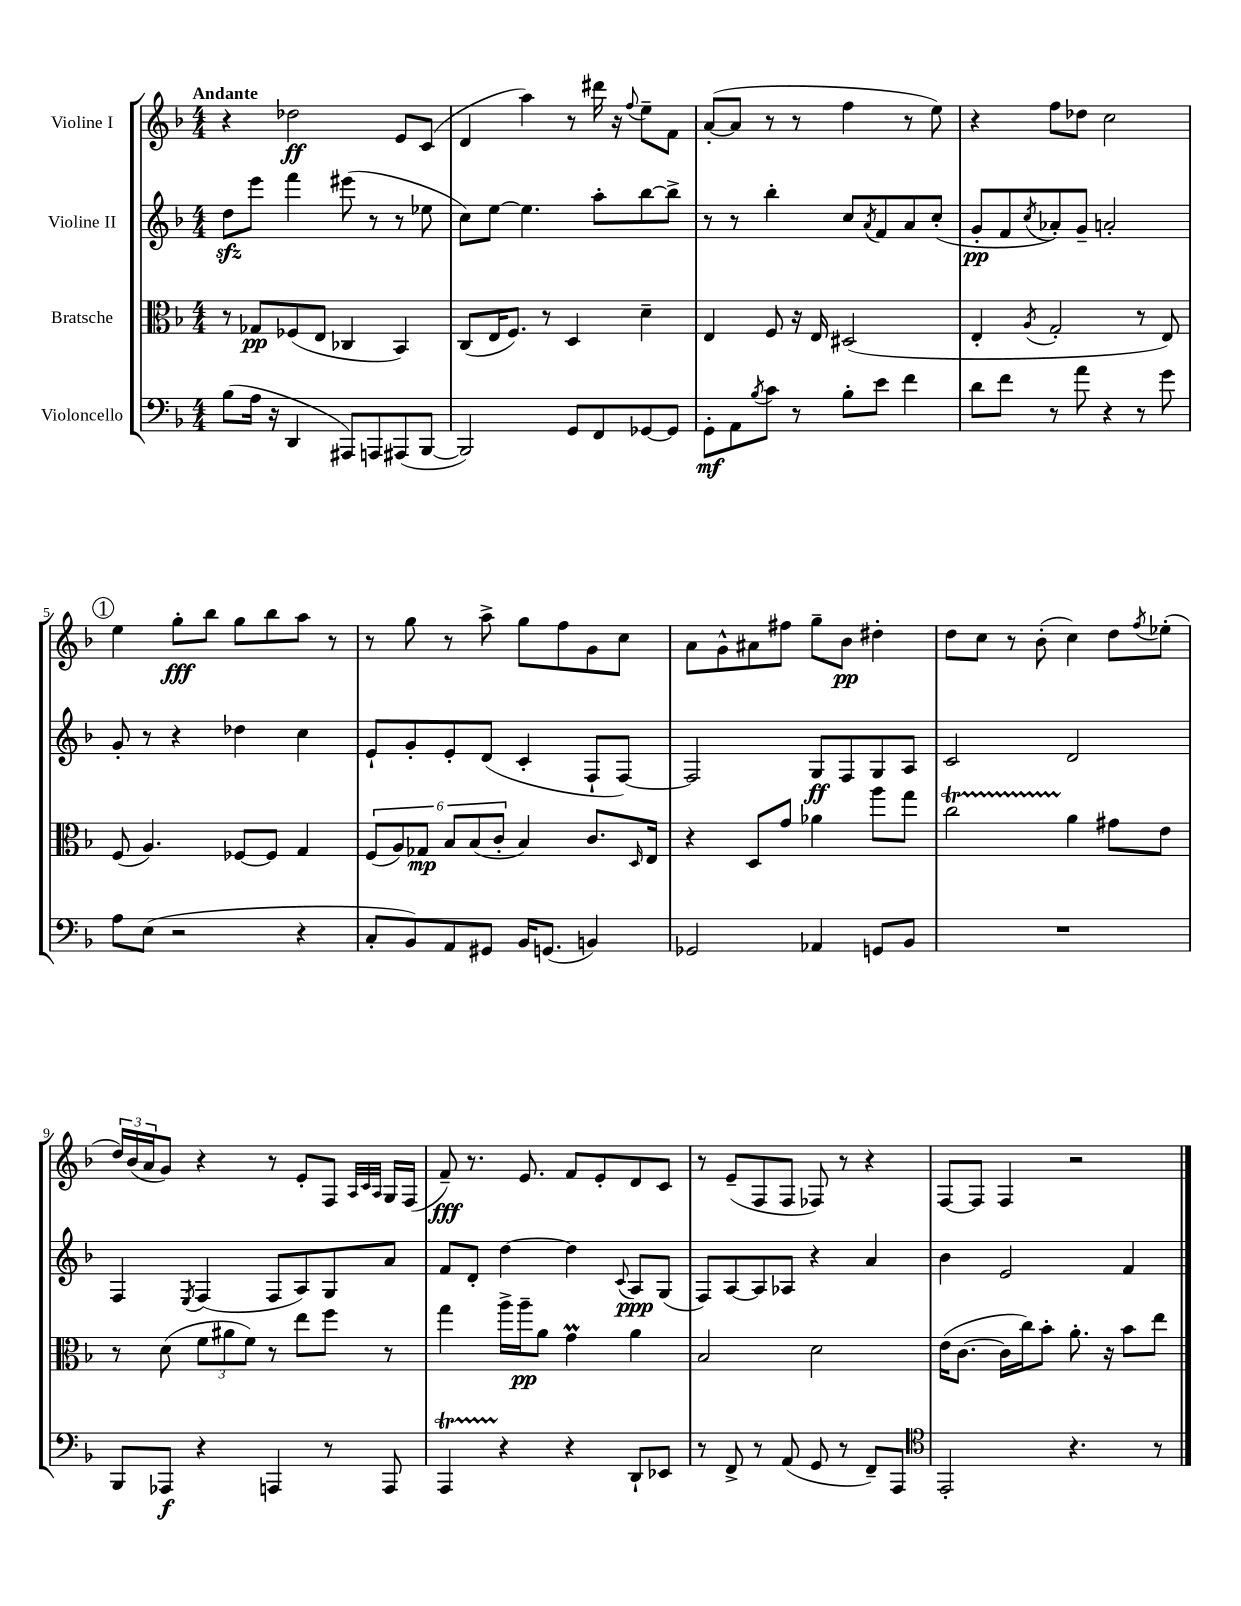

**kern	**dynam	**kern	**dynam	**kern	**dynam	**kern	**dynam
*part4	*part4	*part3	*part3	*part2	*part2	*part1	*part1
*staff4	*staff4	*staff3	*staff3	*staff2	*staff2	*staff1	*staff1
*I"Violoncello	*	*I"Bratsche	*	*I"Violine II	*	*I"Violine I	*
*clefF4	*	*clefC3	*	*clefG2	*	*clefG2	*
*k[b-]	*	*k[b-]	*	*k[b-]	*	*k[b-]	*
*M4/4	*	*M4/4	*	*M4/4	*	*M4/4	*
=1	=1	=1	=1	=1	=1	=1	=1
!	!	!	!	!	!	!LO:TX:a:B:t=Andante	!
(8B-\L	.	8r	.	8ddzz\L	.	4r	.
16A\Jk	.	8G-X/L	pp	8eee\J	.	.	.
16r	.	.	.	.	.	.	.
4DD/	.	(8F-X/	.	4fff\	.	2dd-X\	ff
.	.	8E/J	.	.	.	.	.
8AAA#X/L)	.	4C-X/	.	(8eee#X\	.	.	.
8AAAn/	.	.	.	8r	.	.	.
(8AAA#X/	.	4BB-/)	.	8r	.	8e/L	.
[8BBB-/J	.	.	.	8ee-X\	.	(8c/J	.
=2	=2	=2	=2	=2	=2	=2	=2
2BBB-/])	.	(8C/L	.	8cc\L)	.	4d/	.
.	.	16E/K	.	[8ee\J	.	.	.
.	.	8.F/J)	.	.	.	.	.
.	.	.	.	4.ee\]	.	4aa\)	.
.	.	8r	.	.	.	.	.
8GG/L	.	4D/	.	.	.	8r	.
8FF/	.	.	.	8aa'\L	.	16ddd#X\	.
.	.	.	.	.	.	16r	.
.	.	.	.	.	.	8qqff/	.
[8GG-X/	.	4d~\	.	[8bb-\	.	8ee~\L	.
8GG-/J]	.	.	.	8bb-^\J]	.	8f\J	.
=3	=3	=3	=3	=3	=3	=3	=3
8GG'\L	mf	4E/	.	8r	.	([8a'/L	.
8AA\	.	.	.	8r	.	8a/J]	.
8qB-/	.	.	.	.	.	.	.
8c\J	.	8F/	.	4bb-'\	.	8r	.
8r	.	16r	.	.	.	8r	.
.	.	16E/	.	.	.	.	.
8B-'\L	.	(2D#X/	.	8cc/L	.	4ff\	.
.	.	.	.	8qa/	.	.	.
8e\J	.	.	.	8f/	.	.	.
4f\	.	.	.	8a/	.	8r	.
.	.	.	.	(8cc'/J	.	8ee\)	.
=4	=4	=4	=4	=4	=4	=4	=4
8d\L	.	4E'/	.	8g'/L	pp	4r	.
8f\J	.	.	.	8f/	.	.	.
.	.	8qA/	.	8qcc/	.	.	.
8r	.	2G'/	.	8a-X'/)	.	8ff\L	.
8a\	.	.	.	8g~/J	.	8dd-X\J	.
4r	.	.	.	2an'/	.	2cc\	.
8r	.	8r	.	.	.	.	.
8g\	.	8E/)	.	.	.	.	.
!!LO:LB:g=z
!!LO:REH:place=s1:t=1
=5	=5	=5	=5	=5	=5	=5	=5
8A\L	.	(8F/	.	8g'/	.	4ee\	.
(8E\J	.	4.A/)	.	8r	.	.	.
2r	.	.	.	4r	.	8gg'\L	fff
.	.	.	.	.	.	8bb-\J	.
.	.	[8F-X/L	.	4dd-X\	.	8gg\L	.
.	.	8F-/J]	.	.	.	8bb-\	.
4r	.	4G/	.	4cc\	.	8aa\J	.
.	.	.	.	.	.	8r	.
=6	=6	=6	=6	=6	=6	=6	=6
8C'/L	.	(12F/L	.	8e`/L	.	8r	.
.	.	12A/)	.	.	.	.	.
8BB-/)	.	.	.	8g'/	.	8gg\	.
.	.	12G-X/J	mp	.	.	.	.
8AA/	.	12B-/L	.	8e'/	.	8r	.
.	.	(12B-/	.	.	.	.	.
8GG#X/J	.	.	.	(8d/J	.	8aa^\	.
.	.	12c'/J	.	.	.	.	.
16BB-/KL	.	4B-/)	.	4c'/	.	8gg\L	.
(8.GGn/J	.	.	.	.	.	.	.
.	.	.	.	.	.	8ff\	.
4BBn/)	.	8.c/L	.	8F`/L	.	8g\	.
.	.	.	.	[8F/J)	.	8cc\J	.
.	.	16qqD/	.	.	.	.	.
.	.	16E/Jk	.	.	.	.	.
=7	=7	=7	=7	=7	=7	=7	=7
2GG-X/	.	4r	.	2F/]	.	8a\L	.
.	.	.	.	.	.	8g^^\	.
.	.	8D/L	.	.	.	8a#X\	.
.	.	8g/J	.	.	.	8ff#X\J	.
4AA-X/	.	4a-X\	.	8G/L	ff	8gg~\L	.
.	.	.	.	8F/	.	8b-\J	pp
8GGn/L	.	8aa\L	.	8G/	.	4dd#X'\	.
8BB-/J	.	8gg\J	.	8A/J	.	.	.
=8	=8	=8	=8	=8	=8	=8	=8
1r	.	2ccT\	.	2c/	.	8dd\L	.
.	.	.	.	.	.	8cc\J	.
.	.	.	.	.	.	8r	.
.	.	.	.	.	.	(8b-'\	.
.	.	4a\	.	2d/	.	4cc\)	.
.	.	8g#X\L	.	.	.	8dd\L	.
.	.	.	.	.	.	8qff/	.
.	.	8e\J	.	.	.	(8ee-X'\J	.
!!LO:LB:g=z
=9	=9	=9	=9	=9	=9	=9	=9
8BBB-/L	.	8r	.	4F/	.	24dd/LL)	.
.	.	.	.	.	.	(24b-/	.
.	.	.	.	.	.	24a/J	.
8AAA-X/J	f	(8d\	.	.	.	8g/J)	.
.	.	.	.	8qE/	.	.	.
4r	.	12f\L	.	(4F/	.	4r	.
.	.	12a#X\	.	.	.	.	.
.	.	12f\J)	.	.	.	.	.
4AAAn/	.	8r	.	8F/L	.	8r	.
.	.	8ee\L	.	8A/)	.	8e'/L	.
8r	.	8ff\J	.	8G/	.	8F/J	.
.	.	.	.	.	.	32qqA/LLL	.
.	.	.	.	.	.	32qqc/	.
.	.	.	.	.	.	32qqA/JJJ	.
8AAA/	.	8r	.	8a/J	.	16G/LL	.
.	.	.	.	.	.	(16F/JJ	.
=10	=10	=10	=10	=10	=10	=10	=10
4AAAt/	.	4gg\	.	8f/L	.	8f~/)	fff
.	.	.	.	8d'/J	.	8.r	.
4r	.	16aa^\LL	.	[4dd\	.	.	.
.	.	16aa~\J	pp	.	.	8.e/	.
.	.	8a\J	.	.	.	.	.
4r	.	4gM\	.	4dd\]	.	8f/L	.
.	.	.	.	.	.	8e'/	.
.	.	.	.	8qqc/	.	.	.
8DD`/L	.	4a\	.	8A/L	ppp	8d/	.
8EE-X/J	.	.	.	(8G/J	.	8c/J	.
=11	=11	=11	=11	=11	=11	=11	=11
8r	.	2B-/	.	8F/L)	.	8r	.
8FF^/	.	.	.	[8A/	.	(8e~/L	.
8r	.	.	.	8A/]	.	8F/	.
(8AA/	.	.	.	8A-X/J	.	8F/J	.
8GG/	.	2d\	.	4r	.	8F-X/)	.
8r	.	.	.	.	.	8r	.
8FF~/L)	.	.	.	4a/	.	4r	.
8AAA/J	.	.	.	.	.	.	.
=12	=12	=12	=12	=12	=12	=12	=12
*clefC4	*	*	*	*	*	*	*
2EE'/	.	(16e\KL	.	4b-\	.	[8F/L	.
.	.	[8.c\J	.	.	.	.	.
.	.	.	.	.	.	8F/J]	.
.	.	16c\LL]	.	2e/	.	4F/	.
.	.	16cc\J)	.	.	.	.	.
.	.	8b-'\J	.	.	.	.	.
4.r	.	8.a'\	.	.	.	2r	.
.	.	16r	.	.	.	.	.
.	.	8b-\L	.	4f/	.	.	.
8r	.	8ee\J	.	.	.	.	.
==	==	==	==	==	==	==	==
*-	*-	*-	*-	*-	*-	*-	*-
